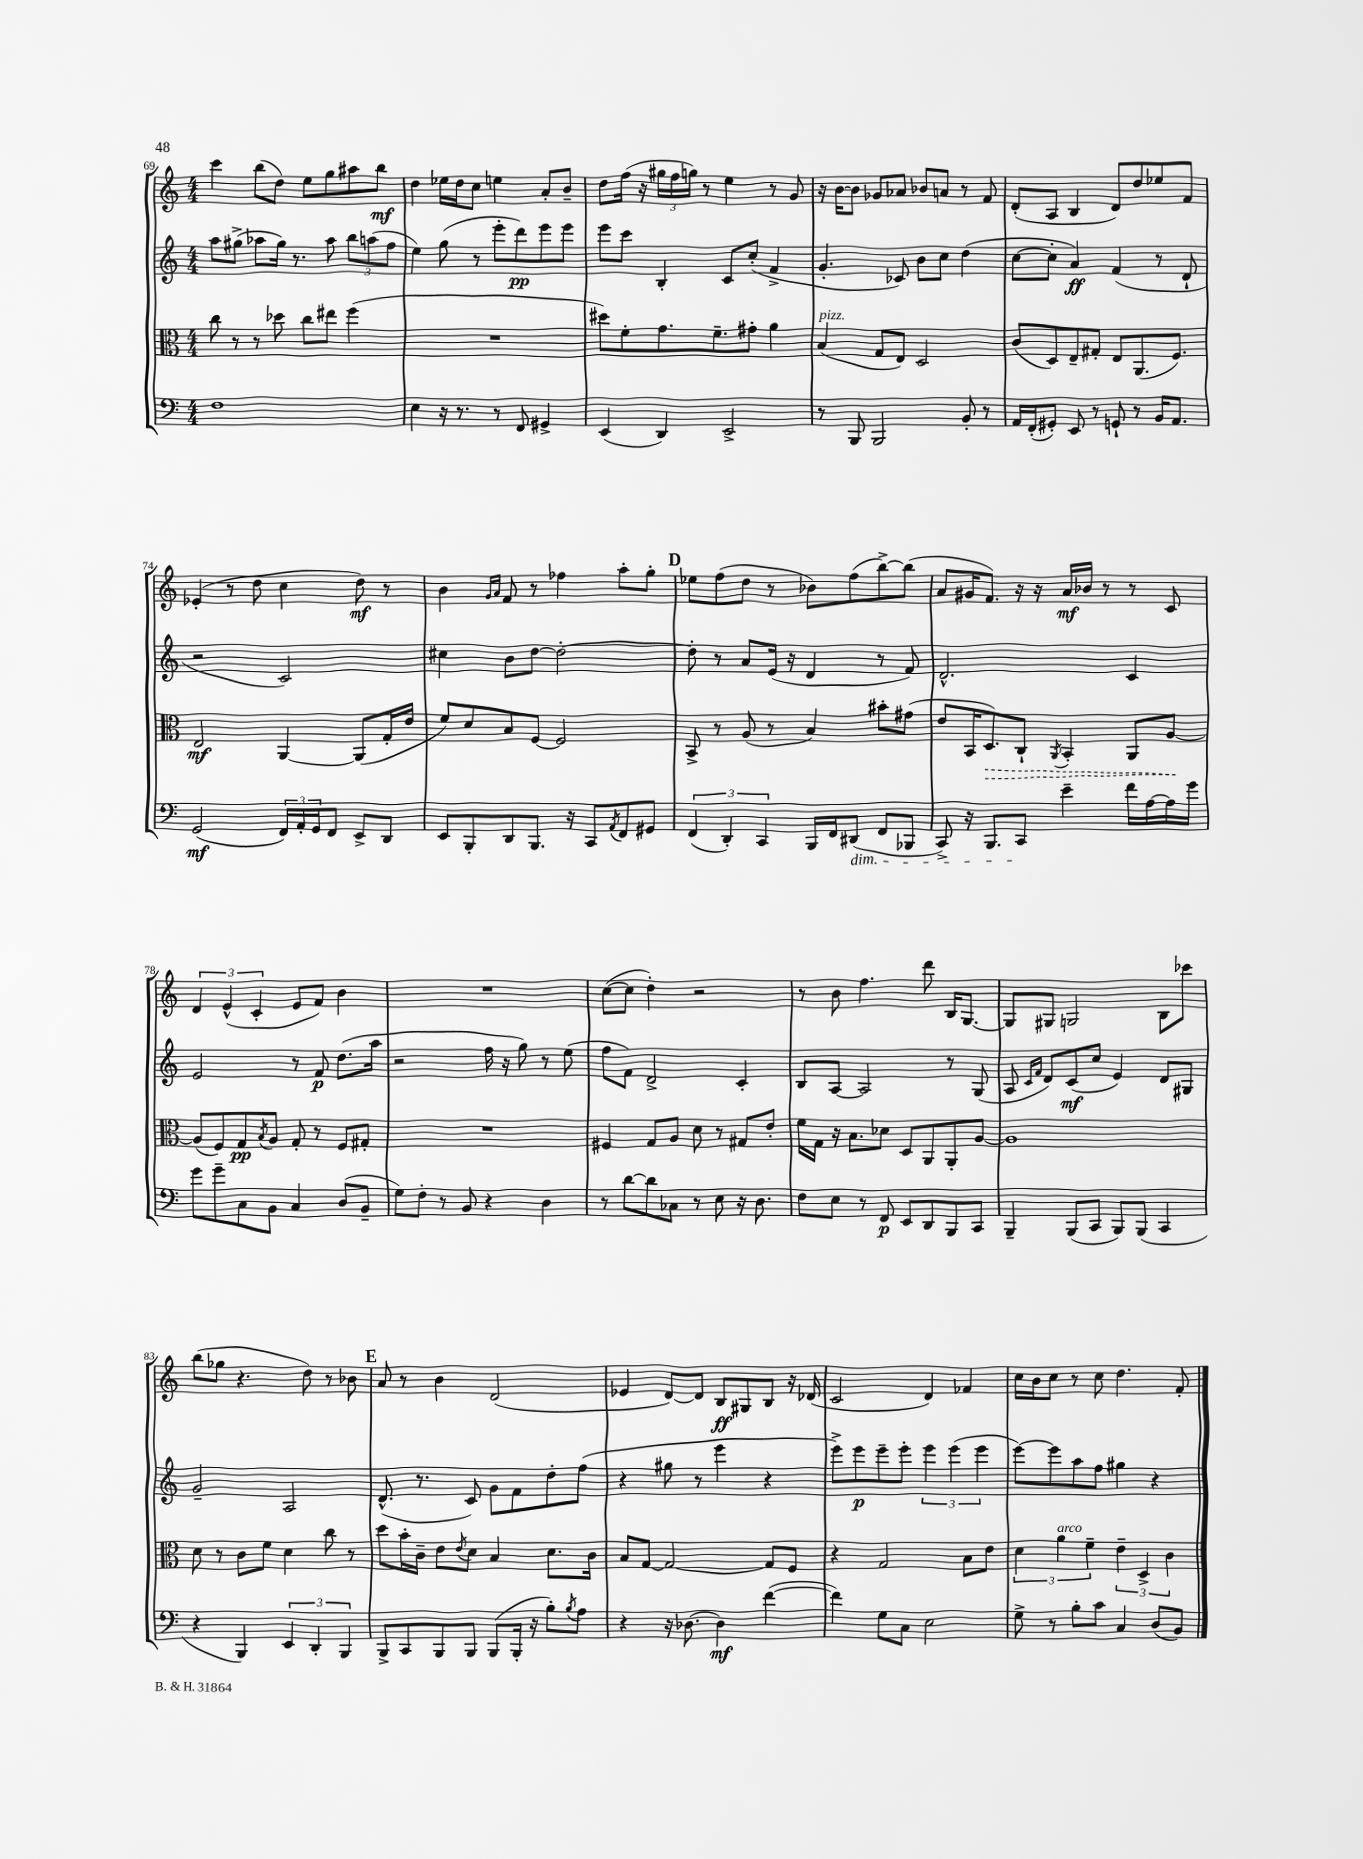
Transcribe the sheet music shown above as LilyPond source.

<<
\new StaffGroup <<
\new Staff = "s0" {
    \clef treble \key c \major \numericTimeSignature \time 4/4
    c'''4 b''8( d''8) e''8 g''8 ais''8 b''8\mf |
    d''4 ees''16 d''16 c''8 e''4 a'8-. b'8-- |
    d''8 f''16( r16 \tuplet 3/2 { gis''16 f''16 g''16) } r8 e''4 r8 g'8 |
    r16 b'16~ b'8 ges'8 aes'8 bes'8 a'8 r8 f'8 |
    d'8-.( a8 b4 d'8) d''8 ees''8 f'8 |
    ees'4-.( r8 d''8 c''4 d''8\mf) r8 |
    b'4 \grace { g'16 a'16 } f'8 r8 fes''4 a''8-. g''8-. |
    \mark \markup { \bold "D" } ees''8 f''8( d''8 r8 bes'8) f''8( b''8~->) b''8( |
    a'8 gis'16 f'8.) r16 r16 a'16\mf bes'16 r8 r8 c'8 |
    \tuplet 3/2 { d'4 e'4-^( c'4-. } e'8 f'8) b'4 |
    R1 |
    c''8~( c''8 d''4-.) r2 |
    r8 b'8 f''4. d'''8 b16 g8.~ |
    g8 gis8 g2 b8 ces'''8 |
    b''8( ges''8 r4. d''8) r8 bes'8 |
    \mark \markup { \bold "E" } a'8 r8 b'4 d'2( |
    ees'4 d'8~) d'8 b8\ff gis8 b8 r16 des'16( |
    c'2 d'4) fes'4 |
    c''16 b'16 c''8 r8 c''8 d''4. f'8-. \bar "|." |
}
\new Staff = "s1" {
    \clef treble \key c \major \numericTimeSignature \time 4/4
    a''8 gis''8->( aes''8 gis''16) r8. aes''8 \tuplet 3/2 { b''8 a''8( f''8 } |
    e''4) g''8( r8 e'''8-. d'''8\pp) e'''8 e'''8 |
    e'''8 c'''8 b4-. c'8 c''8-.( f'4-> |
    g'4.-. ces'8) b'8 c''8 d''4( |
    c''8~ c''8-. a'4\ff) f'4( r8 d'8-! |
    r2 c'2) |
    cis''4 b'8 d''8~ d''2~-. |
    \mark \markup { \bold "D" } d''8-. r8 a'8 e'16( r16 d'4 r8 f'8) |
    d'2.-^ c'4 |
    e'2 r8 f'8\p d''8.( a''16 |
    r2 f''16 r16 g''8) r8 e''8( |
    f''8 f'8) d'2-> c'4-. |
    b8 a8~ a2 r8 g8( |
    a8 \grace { c'16 f'16 } d'8) c'8\mf( c''8 e'4) d'8 gis8 |
    g'2-- a2 |
    \mark \markup { \bold "E" } d'8.-^( r8. c'8) g'8 f'8 d''8-. f''8( |
    r4 gis''8 r8 e'''4 r4 |
    e'''8->) e'''8\p e'''8-- e'''8-. \tuplet 3/2 { e'''4 e'''4( e'''4 } |
    e'''8~) e'''8 a''8 f''8 gis''4 r4 \bar "|." |
}
\new Staff = "s2" {
    \clef alto \key c \major \numericTimeSignature \time 4/4
    c''8 r8 r8 des''8 c''8 eis''8 f''4( |
    R1 |
    dis''8) f'8-. g'8. f'8.-- gis'8-. a'4 |
    b4^\markup { \italic "pizz." }( g8 e8) d2 |
    c'8( d8) e8-- gis8-. e8 a,8.( f8.) |
    e2\mf a,4~ a,8( g16-. e'16 |
    f'8) d'8 b8 f8~ f2 |
    \mark \markup { \bold "D" } b,8-> r8 a8( r8 b4) bis'8-. gis'8( |
    e'8 b,16 \once \override Hairpin.style = #'dashed-line d8.\>) c8-! \acciaccatura { a,8 } b,4-. a,8 a8~\! |
    a8( f8) g8\pp \acciaccatura { b8 } a8 g8-. r8 f8 gis8-. |
    R1 |
    fis4 g8 a8 d'8 r8 gis8 e'8-. |
    f'16 g16 r16 b8. des'8 d8 a,8 a,8-. a8~ |
    a1 |
    d'8 r8 c'8 f'8 d'4 c''8 r8 |
    \mark \markup { \bold "E" } d''8 b'16-. c'16-- e'8 \acciaccatura { e'8 } d'8 b4 d'8. c'16 |
    b8 g8~ g2~ g8 f8 |
    r4 g2 b8 e'8 |
    \tuplet 3/2 { d'4 a'4^\markup { \italic "arco" } f'4-- } \tuplet 3/2 { e'4-- d4-> c'4 } \bar "|." |
}
\new Staff = "s3" {
    \clef bass \key c \major \numericTimeSignature \time 4/4
    f1 |
    e4 r16 r8. r8 f,8 gis,4-> |
    e,4( d,4) e,2-> |
    r8 b,,8 b,,2 b,8-. r8 |
    a,16 f,16-.( gis,8-.) e,8 r8 g,8-! r8 b,16 a,8. |
    g,2\mf( \tuplet 3/2 { f,16) a,16-. g,16 } f,8 e,8-> d,8 |
    e,8 b,,8-. d,8 b,,8. r16 c,8 \acciaccatura { a,8 } f,8 gis,8 |
    \mark \markup { \bold "D" } \tuplet 3/2 { f,4( d,4-.) c,4 } b,,16 f,16 dis,8\dim( f,8 bes,,8 |
    c,8->) r16 b,,8. c,8\! e'4-- f'16 a16~ a16 g'16 |
    g'8 g'8-- c8 b,8 c4 d8( b,8-- |
    g8) f8-. r8 b,8 r4 d4 |
    r8 d'8~ d'8 ces8 r8 e8 r16 d8. |
    f8 e8 r8 f,8\p e,8 d,8 b,,8 c,8 |
    b,,4-- b,,8( c,8 b,,8) b,,8( c,4 |
    r4 b,,4) \tuplet 3/2 { e,4 d,4-. b,,4 } |
    \mark \markup { \bold "E" } b,,8-> c,8 b,,8 b,,8 b,,8( b,,16-. r16 b8-.) \acciaccatura { b8 } a8 |
    r4 r16 des8.~ des4\mf f'4~( |
    f'4) g8 c8 e2 |
    g8-> r8 b8-. c'8 c4 d8( b,8) \bar "|." |
}
>>
>>
\layout { \context { \Score currentBarNumber = #69 } }
